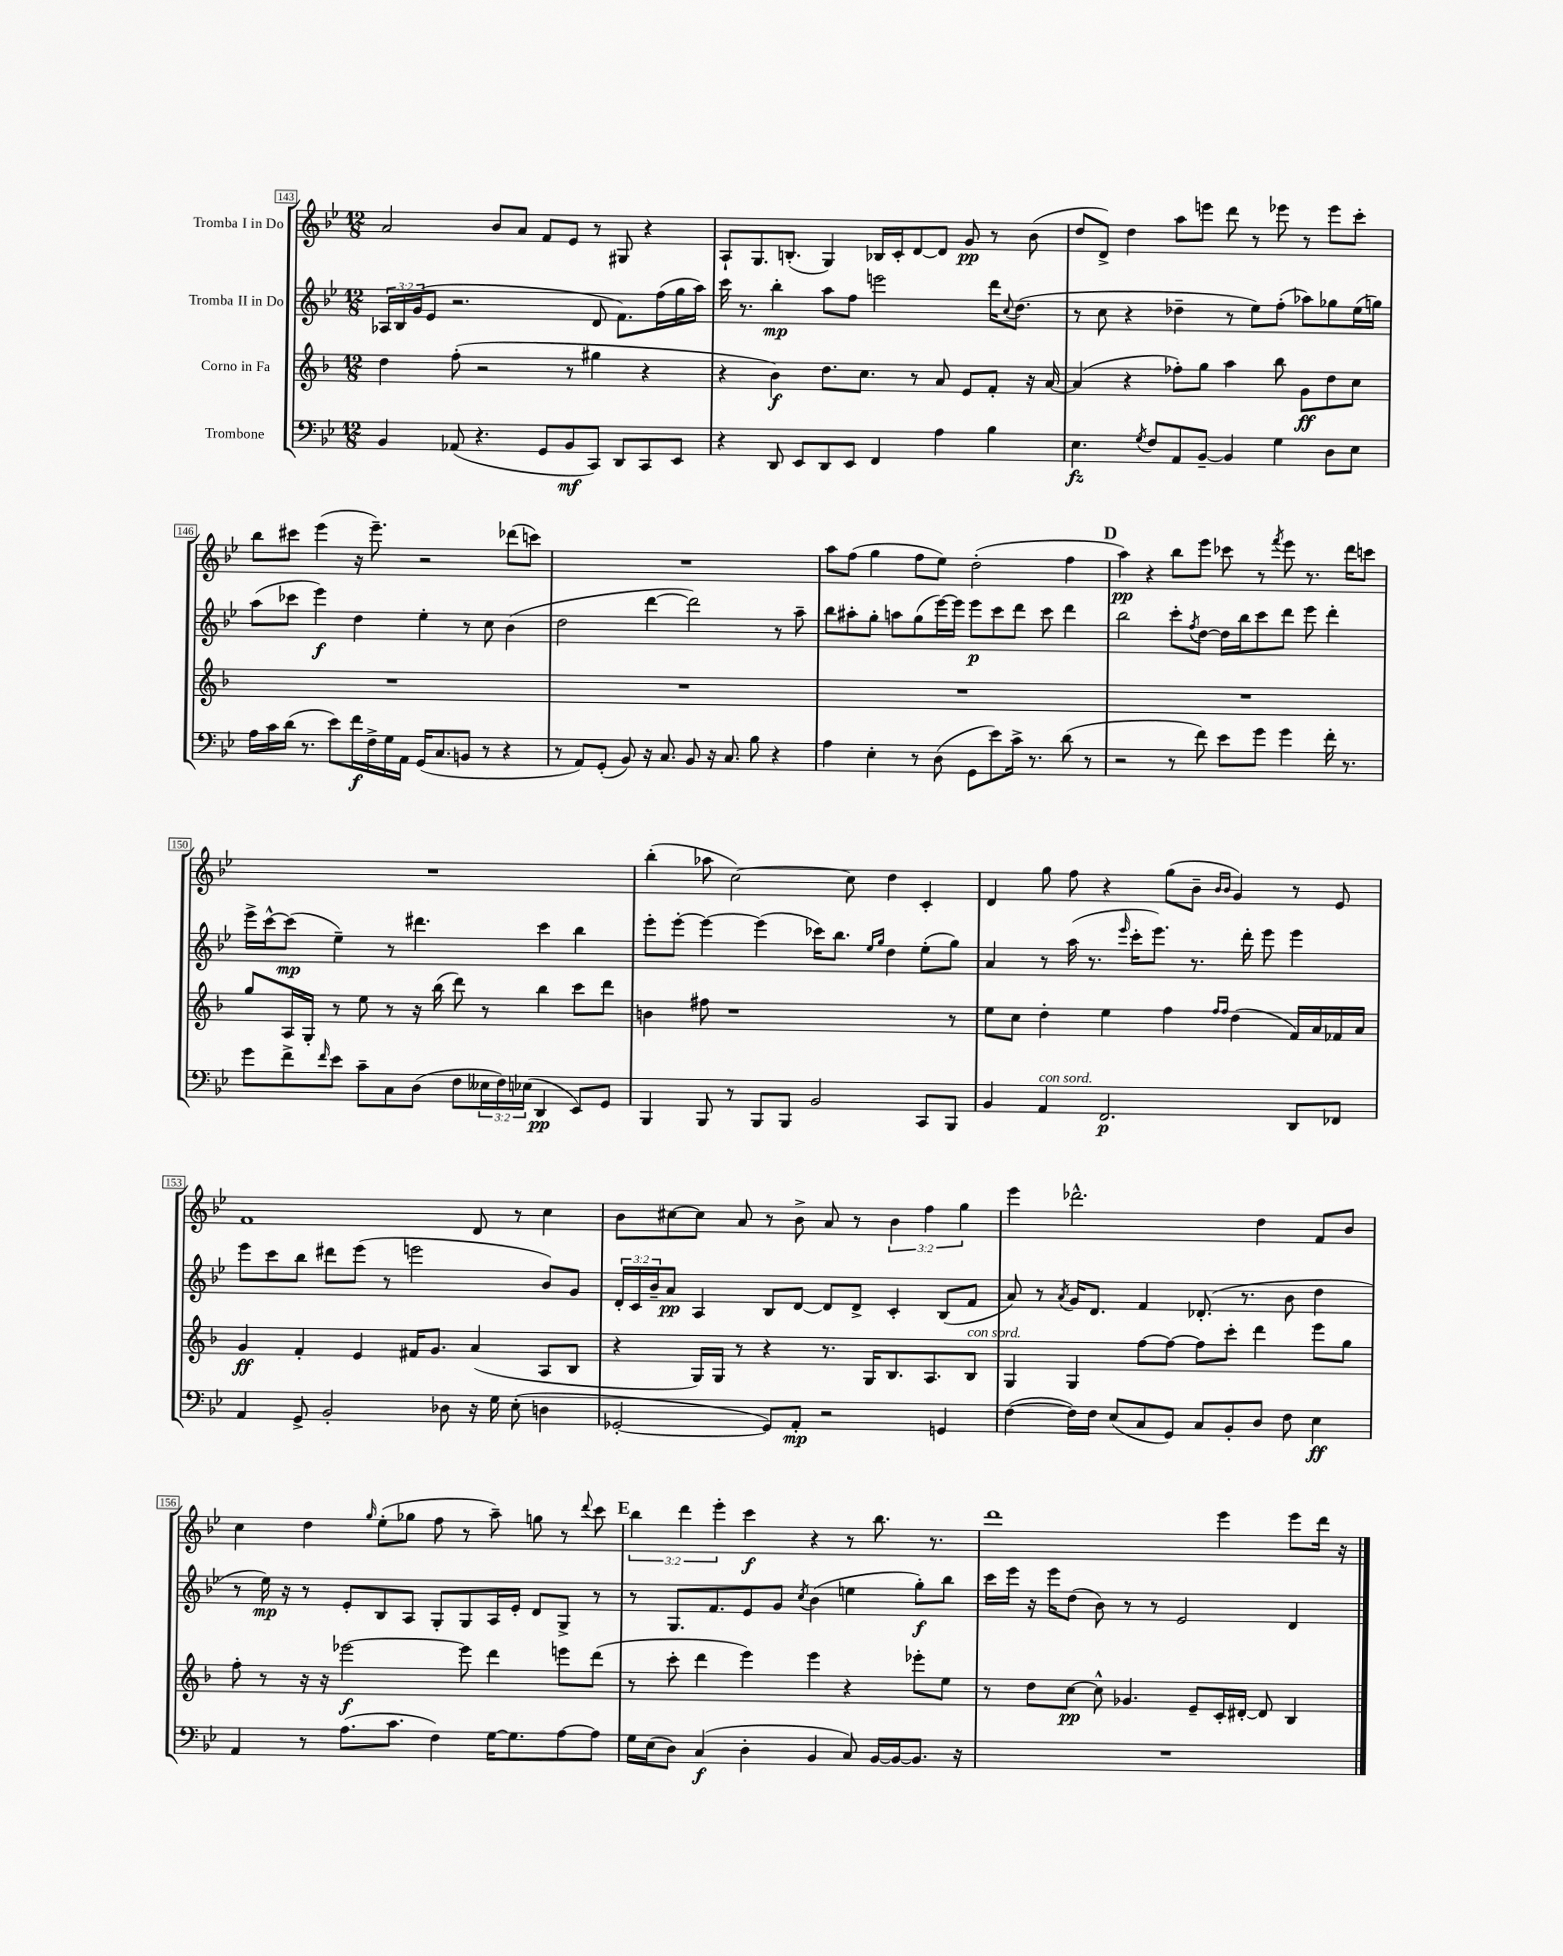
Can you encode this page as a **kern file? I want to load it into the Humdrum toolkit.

**kern	**dynam	**kern	**dynam	**kern	**dynam	**kern	**dynam
*part4	*part4	*part3	*part3	*part2	*part2	*part1	*part1
*staff4	*staff4	*staff3	*staff3	*staff2	*staff2	*staff1	*staff1
*I"Trombone	*	*I"Corno in Fa	*	*I"Tromba II in Do	*	*I"Tromba I in Do	*
*clefF4	*	*clefG2	*	*clefG2	*	*clefG2	*
*k[b-e-]	*	*k[b-]	*	*k[b-e-]	*	*k[b-e-]	*
*M12/8	*	*M12/8	*	*M12/8	*	*M12/8	*
=143	=143	=143	=143	=143	=143	=143	=143
4BB-/	.	4dd\	.	24A-X/LL	.	2a/	.
.	.	.	.	24B-/	.	.	.
.	.	.	.	(24g/J	.	.	.
.	.	.	.	8e-/J	.	.	.
(8AA-X/	.	(8ff'\	.	2.r	.	.	.
4.r	.	2r	.	.	.	.	.
.	.	.	.	.	.	8b-/L	.
.	.	.	.	.	.	8a/J	.
8GG/L	.	.	.	.	.	8f/L	.
8BB-/	mf	8r	.	.	.	8e-/J	.
8CC/J)	.	4gg#X\	.	8d/	.	8r	.
8DD/L	.	.	.	8.f\L)	.	8G#X/	.
8CC/	.	4r	.	.	.	4r	.
.	.	.	.	(16ff\L	.	.	.
8EE-/J	.	.	.	16gg\	.	.	.
.	.	.	.	16aa\JJ)	.	.	.
=144	=144	=144	=144	=144	=144	=144	=144
4r	.	4r	.	16ccc\	.	8A`/L	.
.	.	.	.	8.r	.	.	.
.	.	.	.	.	.	8.G/	.
8DD/	.	4b-\)	f	4bb-'\	mp	.	.
.	.	.	.	.	.	(8.Bn'/J	.
8EE-/L	.	.	.	.	.	.	.
8DD/	.	8.dd\L	.	8aa\L	.	4G/)	.
8EE-/J	.	.	.	8ff\J	.	.	.
.	.	8.cc\J	.	.	.	.	.
4FF/	.	.	.	2eeen\	.	16B-X/LL	.
.	.	.	.	.	.	16c'/J	.
.	.	8r	.	.	.	[8d/	.
4A\	.	8a/	.	.	.	8d/J]	.
.	.	8e/L	.	.	.	8g/	pp
4B-\	.	8f'/J	.	16ddd\KL	.	8r	.
.	.	.	.	8qqcc/	.	.	.
.	.	.	.	(8.dd\J	.	.	.
.	.	16r	.	.	.	(8b-\	.
.	.	[16a/	.	.	.	.	.
=145	=145	=145	=145	=145	=145	=145	=145
4.E-\	fz	(4a/]	.	8r	.	8dd/L	.
.	.	.	.	8cc\	.	8d^/J)	.
.	.	4r	.	4r	.	4dd\	.
8qG/	.	.	.	.	.	.	.
8F/L	.	.	.	.	.	.	.
8AA/	.	8ff-X'\L)	.	4dd-X~\	.	8aa\L	.
[8BB-~/J	.	8gg\J	.	.	.	8eeen\J	.
4BB-/]	.	4aa\	.	8r	.	8ddd\	.
.	.	.	.	8ee-\L)	.	8r	.
4G\	.	8bb-\	.	(8ff'\J	.	8eee-X\	.
.	.	8g\L	ff	8aa-X\L)	.	8r	.
8D\L	.	8dd\	.	8gg-X\	.	8eee-\L	.
8E-\J	.	8cc\J	.	(16ee-\L	.	8ccc'\J	.
.	.	.	.	16ggn\JJ)	.	.	.
!!LO:LB:g=z
=146	=146	=146	=146	=146	=146	=146	=146
16A\LL	.	1.r	.	(8aa\L	.	8bb-\L	.
16c\	.	.	.	.	.	.	.
(16d\JJ	.	.	.	8ccc-X\J	.	8ccc#X\J	.
8.r	.	.	.	.	.	.	.
.	.	.	.	4eee-\)	f	(4eee-\	.
8e-\L)	.	.	.	.	.	.	.
16f\L	f	.	.	4dd\	.	16r	.
16F^\	.	.	.	.	.	8.eee-~\)	.
16G\	.	.	.	.	.	.	.
16AA\JJ	.	.	.	.	.	.	.
(16GG/KL	.	.	.	4ee-'\	.	2r	.
8.C/	.	.	.	.	.	.	.
8BBn/J	.	.	.	8r	.	.	.
8r	.	.	.	8cc\	.	.	.
4r	.	.	.	(4b-\	.	(8ddd-X\L	.
.	.	.	.	.	.	8cccn\J)	.
=147	=147	=147	=147	=147	=147	=147	=147
8r	.	1.r	.	2dd\	.	1.r	.
8AA/L)	.	.	.	.	.	.	.
(8GG'/J	.	.	.	.	.	.	.
8BB-/)	.	.	.	.	.	.	.
16r	.	.	.	[4ddd\	.	.	.
8.C/	.	.	.	.	.	.	.
8BB-/	.	.	.	2ddd\])	.	.	.
16r	.	.	.	.	.	.	.
8.C/	.	.	.	.	.	.	.
8B-\	.	.	.	.	.	.	.
4r	.	.	.	8r	.	.	.
.	.	.	.	8aa~\	.	.	.
=148	=148	=148	=148	=148	=148	=148	=148
4A\	.	1.r	.	8bb-\L	.	8aa\L	.
.	.	.	.	8aa#X'\	.	(8ff\J	.
4E-'\	.	.	.	8gg'\J	.	4gg\	.
.	.	.	.	8aan\L	.	.	.
8r	.	.	.	(8gg\	.	8ff\L	.
(8D\	.	.	.	[16eee-\L)	.	8ee-\J)	.
.	.	.	.	16eee-\JJ]	.	.	.
8GG\L	.	.	.	8eee-\L	p	(2dd'\	.
8e-\)	.	.	.	8ccc\	.	.	.
16c^\Jk	.	.	.	8ddd\J	.	.	.
8.r	.	.	.	.	.	.	.
.	.	.	.	8ccc\	.	.	.
(8d\	.	.	.	4ddd\	.	4ff\	.
8r	.	.	.	.	.	.	.
!!LO:REH:place=s1:t=D
=149	=149	=149	=149	=149	=149	=149	=149
2r	.	1.r	.	2bb-\	.	4aa\)	pp
.	.	.	.	.	.	4r	.
8r	.	.	.	8ccc'\L	.	8bb-\L	.
.	.	.	.	8qff/	.	.	.
8f\)	.	.	.	[8dd\J	.	8eee-\J	.
8e-\L	.	.	.	16dd\LL]	.	8ccc-X\	.
.	.	.	.	16bb-\J	.	.	.
8g\J	.	.	.	8ccc\	.	8r	.
.	.	.	.	.	.	8qfff/	.
4g\	.	.	.	8ddd\J	.	8eee-\	.
.	.	.	.	8eee-\	.	8.r	.
16f'\	.	.	.	4ddd'\	.	.	.
8.r	.	.	.	.	.	16ddd\KL	.
.	.	.	.	.	.	8cccn\J	.
!!LO:LB:g=z
=150	=150	=150	=150	=150	=150	=150	=150
8g\L	.	8gg/L	.	16eee-^\LL	.	1.r	.
.	.	.	.	[16ccc^^\J	.	.	.
8f^\	.	16A/L	.	(8ccc\J]	mp	.	.
.	.	16G'/JJ	.	.	.	.	.
16qqf/	.	.	.	.	.	.	.
8e-\J	.	8r	.	4ee-~\)	.	.	.
8c~\L	.	8ee\	.	.	.	.	.
8C\	.	8r	.	8r	.	.	.
(8D\J	.	16r	.	4.ddd#X\	.	.	.
.	.	(16bb-\	.	.	.	.	.
8F\L	.	8ddd\)	.	.	.	.	.
24E--X\L	.	8r	.	.	.	.	.
24F\)	.	.	.	.	.	.	.
(24E-X\JJ	.	.	.	.	.	.	.
4DD/	pp	4bb-\	.	4ccc\	.	.	.
8EE-/L)	.	8ccc\L	.	4bb-\	.	.	.
8GG/J	.	8ddd\J	.	.	.	.	.
=151	=151	=151	=151	=151	=151	=151	=151
4BBB-/	.	4bn\	.	8eee-'\L	.	(4bb-'\	.
.	.	.	.	[8eee-'\J	.	.	.
8BBB-/	.	8ff#X\	.	4eee-\_	.	8aa-X\	.
8r	.	1r	.	.	.	[2cc\)	.
8BBB-/L	.	.	.	(4eee-\]	.	.	.
8BBB-/J	.	.	.	.	.	.	.
2BB-/	.	.	.	16ccc-X\KL)	.	.	.
.	.	.	.	8.bb-\J	.	.	.
.	.	.	.	.	.	8cc\]	.
.	.	.	.	16qqee-/LL	.	.	.
.	.	.	.	16qqgg/JJ	.	.	.
.	.	.	.	4dd\	.	4dd\	.
8CC/L	.	.	.	(8ee-'\L	.	4c'/	.
8BBB-/J	.	8r	.	8gg\J)	.	.	.
=152	=152	=152	=152	=152	=152	=152	=152
4BB-/	.	8ee\L	.	4a/	.	4d/	.
.	.	8cc\J	.	.	.	.	.
!LO:TX:a:i:t=con sord.	!	!	!	!	!	!	!
4AA/	.	4dd'\	.	8r	.	8gg\	.
.	.	.	.	(16aa\	.	8ff\	.
.	.	.	.	8.r	.	.	.
2.FF/	p	4ee\	.	.	.	4r	.
.	.	.	.	16qqeee-/	.	.	.
.	.	.	.	16ccc'\KL	.	.	.
.	.	.	.	8.eee-\J)	.	.	.
.	.	4ff\	.	.	.	(8gg\L	.
.	.	.	.	8.r	.	8b-~\J	.
.	.	16qqff/LL	.	.	.	16qqb-/LL	.
.	.	16qqff/JJ	.	.	.	16qqb-/JJ	.
.	.	(4dd\	.	.	.	4g/)	.
.	.	.	.	16ddd'\	.	.	.
.	.	.	.	8eee-\	.	.	.
8DD/L	.	16f/LL)	.	4eee-\	.	8r	.
.	.	16a/	.	.	.	.	.
8FF-X/J	.	16f-X/	.	.	.	8e-/	.
.	.	16a/JJ	.	.	.	.	.
!!LO:LB:g=z
=153	=153	=153	=153	=153	=153	=153	=153
4AA/	.	4g/	ff	8eee-\L	.	1f	.
.	.	.	.	8ccc\	.	.	.
8GG^/	.	4f'/	.	8bb-\J	.	.	.
2BB-'/	.	.	.	8ddd#X\L	.	.	.
.	.	4e/	.	(8eee-\J	.	.	.
.	.	.	.	8r	.	.	.
.	.	16f#X/KL	.	2eeen\	.	.	.
.	.	8.g/J	.	.	.	.	.
8D-X\	.	.	.	.	.	.	.
16r	.	(4a/	.	.	.	8d/	.
16G\	.	.	.	.	.	.	.
(8E-'\	.	.	.	.	.	8r	.
4Dn\	.	8A/L	.	8b-/L)	.	4cc\	.
.	.	8B-/J	.	8g/J	.	.	.
=154	=154	=154	=154	=154	=154	=154	=154
[2GG-X'/	.	4r	.	24d'/LL	.	8b-\L	.
.	.	.	.	24c/	.	.	.
.	.	.	.	24b-~/J	.	.	.
.	.	.	.	8a/J	pp	[8cc#X\	.
.	.	16G/LL)	.	4A/	.	8cc#\J]	.
.	.	16G/JJ	.	.	.	.	.
.	.	8r	.	.	.	8a/	.
8GG-/L])	.	4r	.	8B-/L	.	8r	.
8AA'/J	mp	.	.	[8d/J	.	8b-^\	.
2r	.	8.r	.	8d/L]	.	8a/	.
.	.	.	.	8d^/J	.	8r	.
.	.	16G/KL	.	.	.	.	.
.	.	8.B-/	.	4c'/	.	6b-\	.
.	.	.	.	.	.	6ff\	.
.	.	8.A/	.	.	.	.	.
4GGn/	.	.	.	(8B-/L	.	.	.
.	.	.	.	.	.	6gg\	.
!	!	!LO:TX:a:i:t=con sord.	!	!	!	!	!
.	.	8B-/J	.	8f/J	.	.	.
=155	=155	=155	=155	=155	=155	=155	=155
([4F\	.	4G/	.	8a/)	.	4eee-\	.
.	.	.	.	8r	.	.	.
.	.	.	.	8qa/	.	.	.
16F\LL])	.	4G/	.	16g/KL	.	2.ddd-X^^\	.
16F\JJ	.	.	.	8.d/J	.	.	.
(8E-/L	.	.	.	.	.	.	.
8C/	.	[8ff\L	.	4f/	.	.	.
8GG/J)	.	8ff\J_	.	.	.	.	.
8C/L	.	8ff\L]	.	(8.d-X'/	.	.	.
8BB-'/	.	8ccc'\J	.	.	.	.	.
.	.	.	.	8.r	.	.	.
8D/J	.	4ddd\	.	.	.	4dd\	.
8F\	.	.	.	8b-\	.	.	.
4E-\	ff	8eee\L	.	4dd\	.	8f/L	.
.	.	8gg\J	.	.	.	8b-/J	.
!!LO:LB:g=z
=156	=156	=156	=156	=156	=156	=156	=156
4AA/	.	8ff'\	.	8r	.	4cc\	.
.	.	8r	.	16ee-\)	mp	.	.
.	.	.	.	16r	.	.	.
8r	.	16r	.	8r	.	4dd\	.
.	.	16r	.	.	.	.	.
(8.A\L	.	[2eee-X\	f	8e-'/L	.	.	.
.	.	.	.	.	.	16qqgg/	.
.	.	.	.	8B-/	.	(8ee-'\L	.
8.c\J	.	.	.	.	.	.	.
.	.	.	.	8A/J	.	8gg-X\J	.
4F\)	.	.	.	8G'/L	.	8ff\	.
.	.	8eee-\]	.	8G/	.	8r	.
[16G\KL	.	4ddd\	.	16A/L	.	8aa~\)	.
8.G\]	.	.	.	16e-'/JJ	.	.	.
.	.	.	.	8d/L	.	8ggn\	.
[8A\	.	8eeen\L	.	8G^/J	.	8r	.
.	.	.	.	.	.	8qqddd/	.
8A\J]	.	(8ddd\J	.	8r	.	8ccc\	.
!!LO:REH:place=s1:t=E
=157	=157	=157	=157	=157	=157	=157	=157
16G\LL	.	8r	.	8r	.	6bb-\	.
(16E-\J	.	.	.	.	.	.	.
8D\J)	.	8ccc'\	.	8.G/L	.	.	.
.	.	.	.	.	.	6ddd\	.
(4C/	f	4ddd\	.	.	.	.	.
.	.	.	.	8.f/	.	.	.
.	.	.	.	.	.	6eee-'\	.
4D'\	.	4eee\)	.	8e-/	.	4ccc\	f
.	.	.	.	8g/J	.	.	.
.	.	.	.	8qcc/	.	.	.
4BB-/	.	4eee\	.	(4b-\	.	4r	.
8C/)	.	4r	.	4een\	.	8r	.
[16BB-/LL	.	.	.	.	.	8.bb-\	.
16BB-/J_	.	.	.	.	.	.	.
8.BB-/J]	.	8eee-X'\L	.	8gg'\L)	f	.	.
.	.	.	.	.	.	8.r	.
.	.	8ee\J	.	8bb-\J	.	.	.
16r	.	.	.	.	.	.	.
=158	=158	=158	=158	=158	=158	=158	=158
1.r	.	8r	.	16ccc\LL	.	1ddd	.
.	.	.	.	16eee-\JJ	.	.	.
.	.	8dd\L	.	16r	.	.	.
.	.	.	.	16eee-\KL	.	.	.
.	.	[8cc\J	pp	(8dd\J	.	.	.
.	.	8cc^^\]	.	8b-\)	.	.	.
.	.	4.g-X/	.	8r	.	.	.
.	.	.	.	8r	.	.	.
.	.	.	.	2e-/	.	.	.
.	.	8e~/L	.	.	.	.	.
.	.	16c'/L	.	.	.	4eee-\	.
.	.	[16d#X'/JJ	.	.	.	.	.
.	.	8d#/]	.	.	.	.	.
.	.	4B-/	.	4d/	.	8eee-\L	.
.	.	.	.	.	.	16ddd\Jk	.
.	.	.	.	.	.	16r	.
==	==	==	==	==	==	==	==
*-	*-	*-	*-	*-	*-	*-	*-
